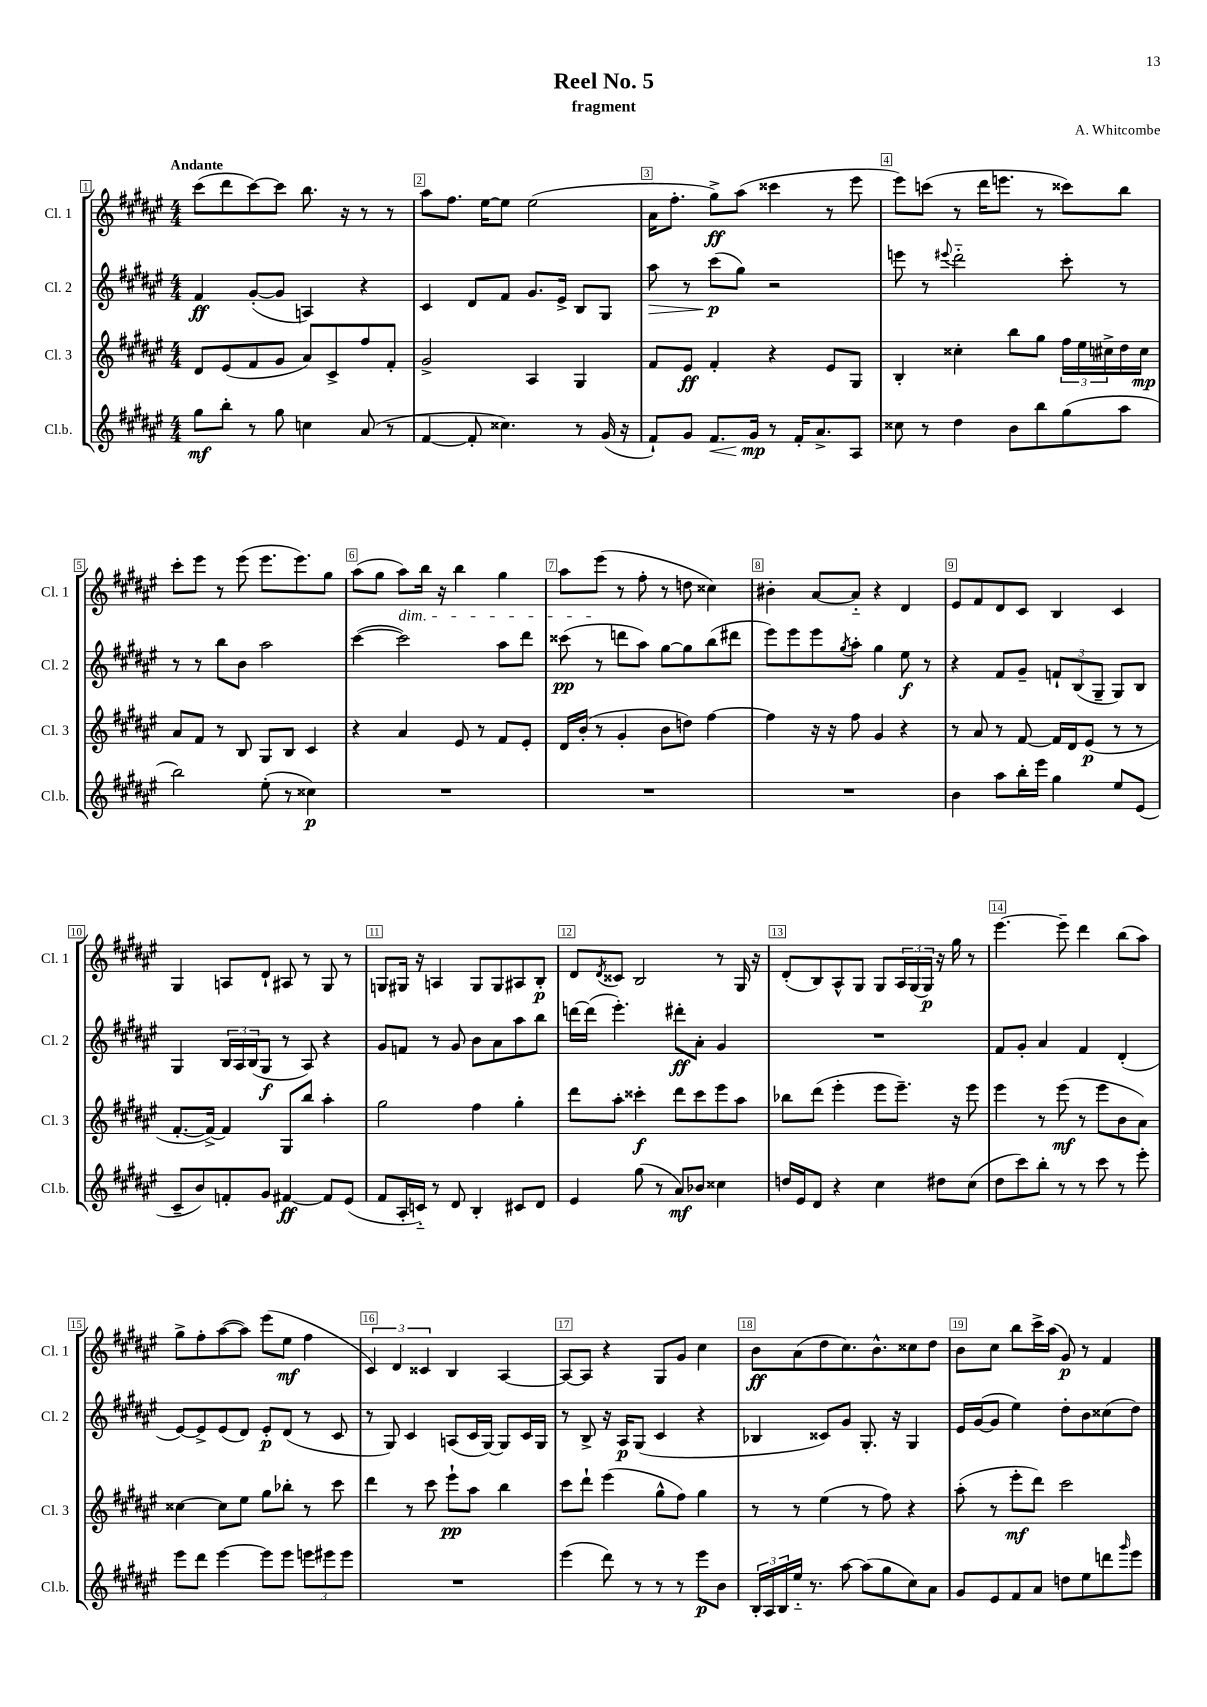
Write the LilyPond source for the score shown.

\header { title = "Reel No. 5" composer = "A. Whitcombe" subtitle = "fragment" }
<<
\new StaffGroup <<
\new Staff = "s0" \with { instrumentName = "Cl. 1" shortInstrumentName = "Cl. 1" } {
    \clef treble \key fis \major \numericTimeSignature \time 4/4 \tempo "Andante"
    cis'''8( dis'''8 cis'''8~) cis'''8 b''8. r16 r8 r8 |
    ais''8 fis''8. eis''16~ eis''8 eis''2( |
    ais'16 fis''8.-. gis''8->\ff) ais''8( cisis'''4 r8 eis'''8 |
    eis'''8) c'''8( r8 dis'''16 e'''8. r8 cisis'''8) b''8 |
    cis'''8-. eis'''8 r8 eis'''8( eis'''8. eis'''8.) gis''8 |
    ais''8( gis''8 ais''8\dim) b''16 r16 b''4 gis''4 |
    ais''8 eis'''8\!( r8 fis''8-. r8 d''8 cisis''4) |
    bis'4-. ais'8~ ais'8-_ r4 dis'4 |
    eis'8 fis'8 dis'8 cis'8 b4 cis'4 |
    gis4 a8 dis'8-! ais8 r8 gis8 r8 |
    g8 gis16 r16 a4 gis8 gis8 ais8 b8-.\p |
    dis'8 \acciaccatura { dis'8 } cisis'8 b2 r8 gis16 r16 |
    dis'8-.( b8) ais8-^ gis8 gis8 \tuplet 3/2 { ais16 gis16( gis16\p) } r16 gis''16 r8 |
    eis'''4.~ eis'''8-- dis'''4 b''8( ais''8) |
    gis''8-> fis''8-. ais''8~( ais''8) eis'''8( eis''8\mf fis''4 |
    \tuplet 3/2 { cis'4) dis'4 cisis'4 } b4 ais4~ |
    ais8~ ais8 r4 gis8 gis'8 cis''4 |
    b'8\ff ais'8( dis''8 cis''8.) b'8.-^ cisis''8 dis''8 |
    b'8 cis''8 b''8 cis'''16-> ais''16( gis'8\p) r8 fis'4 \bar "|." |
}
\new Staff = "s1" \with { instrumentName = "Cl. 2" shortInstrumentName = "Cl. 2" } {
    \clef treble \key fis \major \numericTimeSignature \time 4/4
    fis'4\ff gis'8~-.( gis'8 a4) r4 |
    cis'4 dis'8 fis'8 gis'8. eis'16-> b8 gis8 |
    ais''8\> r8 cis'''8\p\!( gis''8) r2 |
    e'''8 r8 \appoggiatura { eis'''8 } dis'''2-_ cis'''8-. r8 |
    r8 r8 b''8 b'8 ais''2 |
    cis'''4~( cis'''2) ais''8 dis'''8 |
    cisis'''8\pp( r8 d'''8 ais''8) gis''8~ gis''8 b''8( dis'''8 |
    eis'''8) eis'''8 eis'''8 \acciaccatura { gis''8 } ais''8-. gis''4 eis''8\f r8 |
    r4 fis'8 gis'8-- \tuplet 3/2 { f'8-! b8( gis8-- } gis8) b8 |
    gis4 \tuplet 3/2 { b16 ais16 b16( } gis8\f r8 ais8) r4 |
    gis'8 f'8 r8 gis'8 b'8 ais'8 ais''8 b''8 |
    d'''16~ d'''16( eis'''4.-.) dis'''8-.\ff ais'8-. gis'4 |
    R1 |
    fis'8 gis'8-. ais'4 fis'4 dis'4-.( |
    eis'8~) eis'8-> eis'8( dis'8) eis'8-.\p dis'8( r8 cis'8 |
    r8 gis8) cis'4 a8( cis'16 gis16~) gis8 cis'16 gis16 |
    r8 b8-> r16 ais16\p gis8( cis'4 r4 |
    bes4 cisis'8) gis'8 gis8.-. r16 gis4 |
    eis'16 gis'16~( gis'8 eis''4) dis''8-. b'8 cisis''8( dis''8) \bar "|." |
}
\new Staff = "s2" \with { instrumentName = "Cl. 3" shortInstrumentName = "Cl. 3" } {
    \clef treble \key fis \major \numericTimeSignature \time 4/4
    dis'8 eis'8( fis'8 gis'8 ais'8) cis'8-> fis''8 fis'8-. |
    gis'2-> ais4 gis4 |
    fis'8 eis'8\ff fis'4-. r4 eis'8 gis8 |
    b4-. cisis''4-. b''8 gis''8 \tuplet 3/2 { fis''16 eis''16 cis''16-> } dis''16 cis''16\mp |
    ais'8 fis'8 r8 b8 gis8 b8 cis'4 |
    r4 ais'4 eis'8 r8 fis'8 eis'8-. |
    dis'16 b'16-.( r8 gis'4-. b'8 d''8) fis''4~ |
    fis''4 r16 r16 fis''8 gis'4 r4 |
    r8 ais'8 r8 fis'8~ fis'16 dis'16 eis'8\p( r8 r8 |
    fis'8.~-. fis'16~->) fis'4 gis8 b''8 ais''4-. |
    gis''2 fis''4 gis''4-. |
    dis'''8 ais''8-. cisis'''4-.\f dis'''8 cisis'''8 eis'''8 ais''8 |
    bes''8 dis'''8( eis'''4-. eis'''8 eis'''8.--) r16 eis'''8 |
    eis'''4 r8 eis'''8\mf( r8 eis'''8 b'8 ais'8) |
    cisis''4~ cisis''8 eis''8 gis''8 bes''8-. r8 cis'''8 |
    dis'''4 r8 cis'''8 eis'''8-!\pp ais''8 b''4 |
    cis'''8 dis'''8-! eis'''4( gis''8-^ fis''8) gis''4 |
    r8 r8 eis''4( r8 fis''8) r4 |
    ais''8-.( r8 eis'''8-.\mf dis'''8) cis'''2 \bar "|." |
}
\new Staff = "s3" \with { instrumentName = "Cl.b." shortInstrumentName = "Cl.b." } {
    \clef treble \key fis \major \numericTimeSignature \time 4/4
    gis''8\mf b''8-. r8 gis''8 c''4 ais'8( r8 |
    fis'4~ fis'8-. cisis''4.) r8 gis'16( r16 |
    fis'8-!) gis'8 fis'8.\< gis'16\mp\! r8 fis'16-. ais'8.-> ais8 |
    cisis''8 r8 dis''4 b'8 b''8 gis''8( ais''8 |
    b''2) eis''8-.( r8 cisis''4\p) |
    R1 |
    R1 |
    R1 |
    b'4 ais''8 b''16-. eis'''16 gis''4 eis''8 eis'8( |
    cis'8-- b'8) f'8-. gis'8 fis'4~\ff fis'8 eis'8( |
    fis'8 ais16-. c'16-_) r8 dis'8 b4-. cis'8 dis'8 |
    eis'4 gis''8( r8 ais'8\mf) bes'8 cisis''4 |
    d''16 eis'16 dis'8 r4 cis''4 dis''8 cis''8( |
    dis''8 cis'''8) b''8-. r8 r8 cis'''8 r8 eis'''8-. |
    eis'''8 dis'''8 eis'''4~ eis'''8 eis'''8 \tuplet 3/2 { e'''8 eis'''8 eis'''8 } |
    R1 |
    eis'''4( dis'''8) r8 r8 r8 eis'''8\p b'8 |
    \tuplet 3/2 { b16-. ais16 b16 } eis''16-_ r8. ais''8~ ais''8( gis''8 cis''8) ais'8 |
    gis'8 eis'8 fis'8 ais'8 d''8 eis''8 d'''8 \grace { gis'''16 } eis'''8 \bar "|." |
}
>>
>>
\layout { \context { \Score \override BarNumber.break-visibility = ##(#f #t #t) barNumberVisibility = #all-bar-numbers-visible \override BarNumber.stencil = #(make-stencil-boxer 0.1 0.3 ly:text-interface::print) } }
